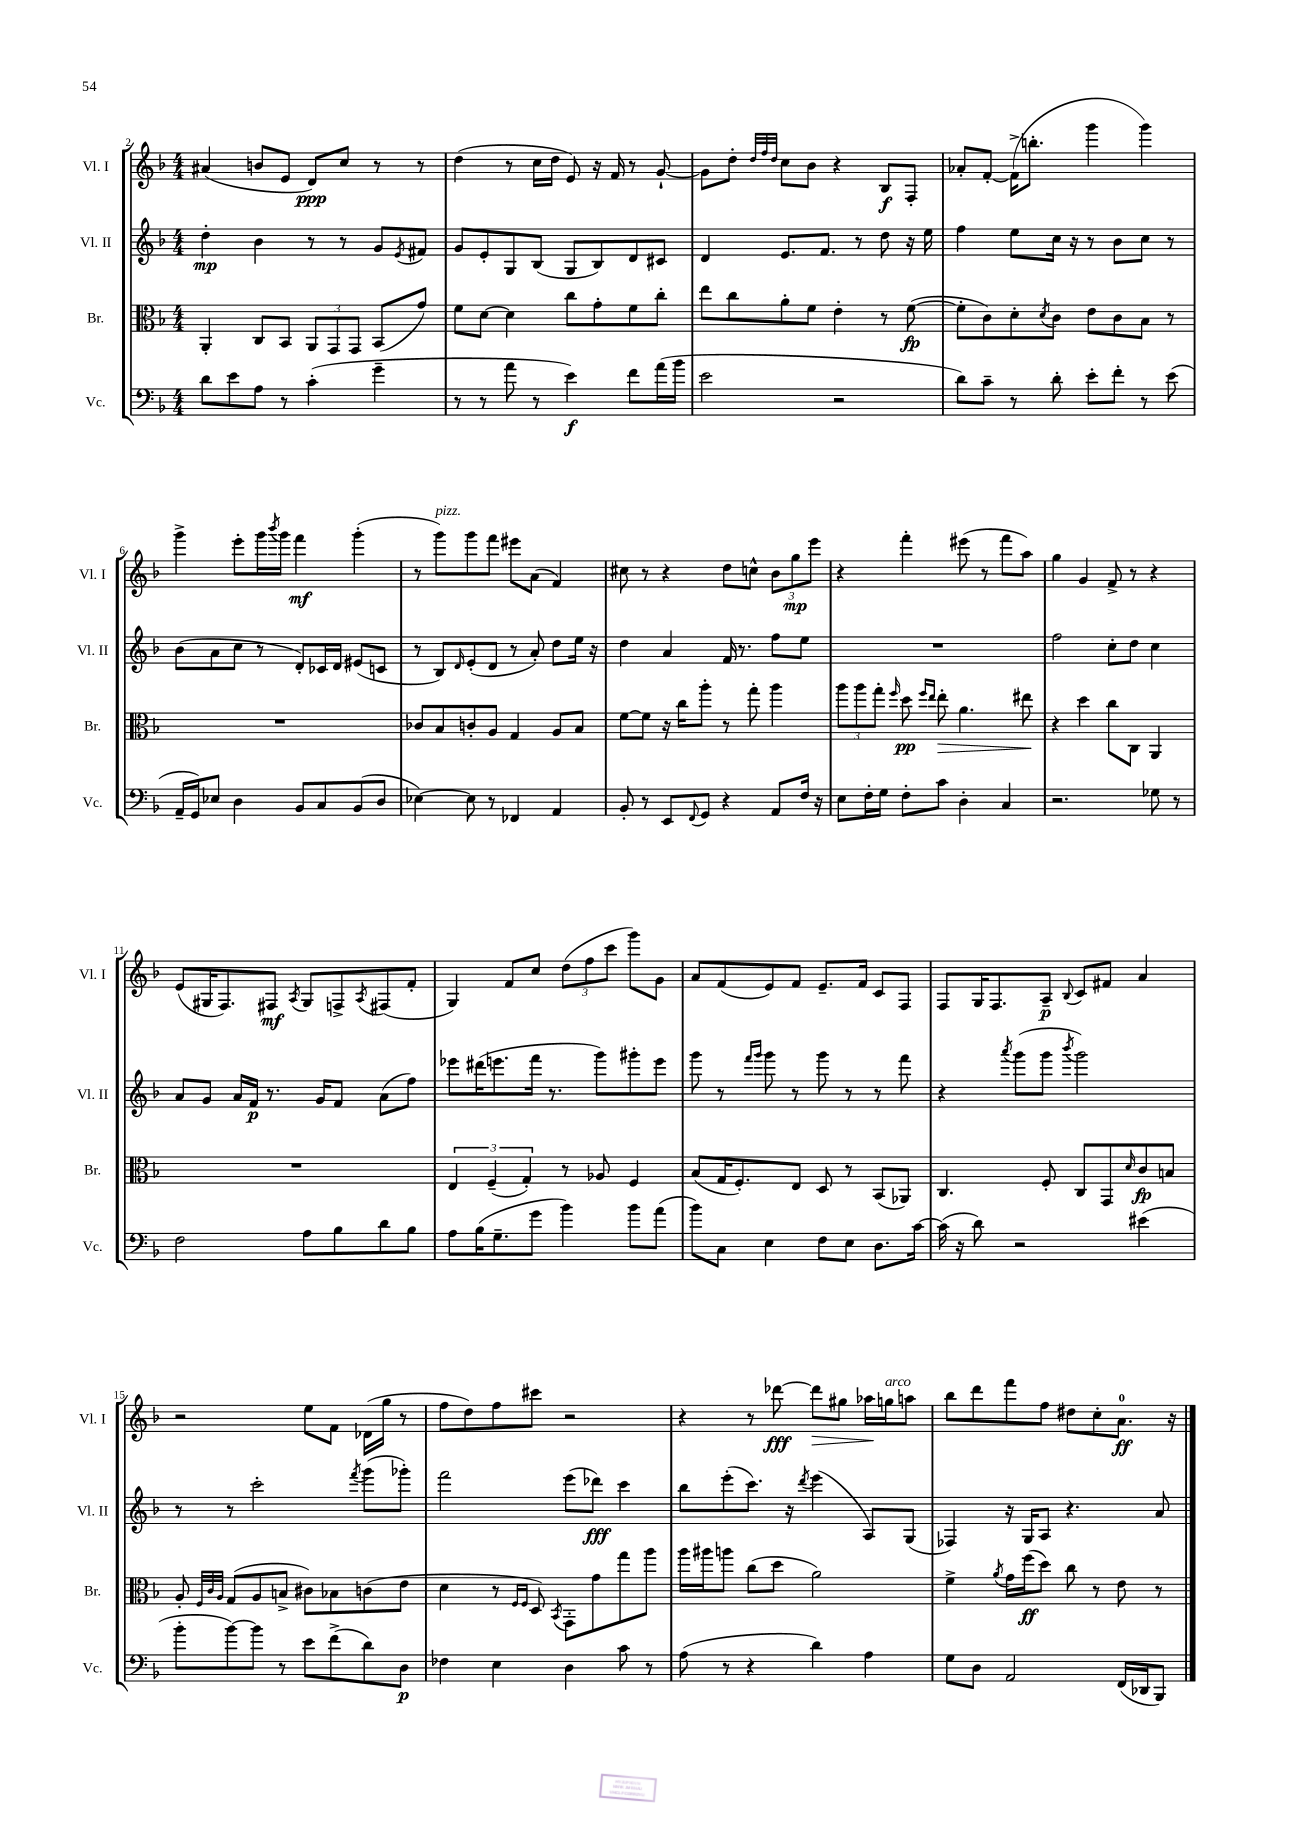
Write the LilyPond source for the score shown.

<<
\new StaffGroup <<
\new Staff = "s0" \with { instrumentName = "Vl. I" shortInstrumentName = "Vl. I" } {
    \clef treble \key f \major \numericTimeSignature \time 4/4
    ais'4( b'8 e'8 d'8\ppp) c''8 r8 r8 |
    d''4( r8 c''16 d''16 e'8) r16 f'16 r8 g'8~-! |
    g'8 d''8-. \grace { d''32 f''32 d''32 } c''8 bes'8 r4 bes8\f f8-. |
    aes'8-. f'8~-. f'16->( b''8.-. g'''4 g'''4) |
    g'''4-> e'''8-. g'''16 \acciaccatura { bes'''8 } g'''16 f'''4\mf g'''4-.( |
    r8 g'''8^\markup { \italic "pizz." }) g'''8 f'''8 eis'''8 a'8( f'4) |
    cis''8 r8 r4 d''8 c''8-^ \tuplet 3/2 { bes'8 g''8\mp e'''8 } |
    r4 f'''4-. eis'''8( r8 f'''8 a''8) |
    g''4 g'4 f'8-> r8 r4 |
    e'8( gis16 f8.) fis8\mf \acciaccatura { a8 } gis8 f8-> \acciaccatura { a8 } fis8( f'8-. |
    g4) f'8 c''8 \tuplet 3/2 { d''8( f''8 c'''8 } g'''8) g'8 |
    a'8 f'8( e'8) f'8 e'8.-- f'16 c'8 f8 |
    f8 g16 f8. a8--\p \appoggiatura { bes8 } c'8 fis'8 a'4 |
    r2 e''8 f'8 des'16( g''16 r8 |
    f''8 d''8) f''8 cis'''8 r2 |
    r4 r8 des'''8~\fff des'''8\> gis''8 aes''16\! g''16^\markup { \italic "arco" } a''8 |
    bes''8 d'''8 f'''8 f''8 dis''8 c''8-. a'8.-0\ff r16 \bar "|." |
}
\new Staff = "s1" \with { instrumentName = "Vl. II" shortInstrumentName = "Vl. II" } {
    \clef treble \key f \major \numericTimeSignature \time 4/4
    d''4-.\mp bes'4 r8 r8 g'8 \acciaccatura { e'8 } fis'8 |
    g'8 e'8-. g8 bes8( g8 bes8) d'8 cis'8 |
    d'4 e'8. f'8. r8 d''8 r16 e''16 |
    f''4 e''8 c''16 r16 r8 bes'8 c''8 r8 |
    bes'8( a'8 c''8 r8 d'8-.) ces'16 d'16 eis'8( c'8 |
    r8 bes8) \grace { d'16 } e'8-.( d'8 r8 a'8-.) d''8 e''16 r16 |
    d''4 a'4 f'16 r8. f''8 e''8 |
    R1 |
    f''2 c''8-. d''8 c''4 |
    a'8 g'8 a'16 f'16\p r8. g'16 f'8 a'8( f''8) |
    ees'''8 dis'''16( e'''8. f'''16 r8. g'''8) gis'''8-. e'''8 |
    g'''8 r8 \grace { f'''16 g'''16 } g'''8 r8 g'''8 r8 r8 f'''8 |
    r4 \acciaccatura { a'''8 } g'''8( g'''8 \acciaccatura { bes'''8 } g'''2) |
    r8 r8 c'''2-. \acciaccatura { f'''8 } g'''8( ges'''8-.) |
    f'''2 e'''8( des'''8\fff) c'''4 |
    bes''8 e'''8-.( c'''8.) r16 \acciaccatura { d'''8 } e'''4( a8) g8( |
    fes4) r16 g16 a8 r4. a'8 \bar "|." |
}
\new Staff = "s2" \with { instrumentName = "Br." shortInstrumentName = "Br." } {
    \clef alto \key f \major \numericTimeSignature \time 4/4
    a,4-. c8 bes,8 \tuplet 3/2 { a,8 g,8 g,8 } bes,8( g'8) |
    f'8 d'8~ d'4 c''8 g'8-. f'8 c''8-. |
    e''8 c''8 a'8-. f'8 e'4-. r8 f'8~\fp( |
    f'8-. c'8) d'8-. \acciaccatura { d'8 } c'8 e'8 c'8 bes8 r8 |
    R1 |
    ces'8 bes8 c'8-. a8 g4 a8 bes8 |
    f'8~ f'8 r16 c''16 a''8-. r8 g''8-. a''4 |
    \tuplet 3/2 { a''8 a''8 g''8-. } \grace { f''16 } d''8\pp \grace { f''16 e''16 } e''8-.\> a'4. eis''8\! |
    r4 d''4 c''8 c8 a,4 |
    R1 |
    \tuplet 3/2 { e4 f4--( g4-.) } r8 aes8 f4 |
    bes8( g16 f8.-.) e8 d8 r8 bes,8( aes,8) |
    c4. f8-. c8 g,8 \grace { d'16 } c'8\fp b8 |
    a8-. \grace { f32 c'32 a32 } g8( a8 b8-> cis'8) bes8 c'8( e'8 |
    d'4 r8 \grace { f16 f16 } d8) \acciaccatura { bes,8 } g,8-. g'8 g''8 a''8 |
    a''16 ais''16 a''8 c''8( d''8 a'2) |
    f'4-> \acciaccatura { a'8 } g'16 f''16\ff( d''8) c''8 r8 e'8 r8 \bar "|." |
}
\new Staff = "s3" \with { instrumentName = "Vc." shortInstrumentName = "Vc." } {
    \clef bass \key f \major \numericTimeSignature \time 4/4
    d'8 e'8 a8 r8 c'4-.( g'4-- |
    r8 r8 a'8 r8 e'4\f) f'8 a'16( bes'16 |
    e'2 r2 |
    d'8) c'8-- r8 d'8-. e'8-. f'8-. r8 e'8( |
    a,16-- g,16) ees8 d4 bes,8 c8 bes,8( d8 |
    ees4~) ees8 r8 fes,4 a,4 |
    bes,8-. r8 e,8 \appoggiatura { f,8 } g,8 r4 a,8 f16 r16 |
    e8 f16-. g16 f8-. c'8 d4-. c4 |
    r2. ges8 r8 |
    f2 a8 bes8 d'8 bes8 |
    a8 bes16( g8.-- g'8 bes'4) bes'8 a'8( |
    bes'8) c8 e4 f8 e8 d8. c'16~ |
    c'16( r16 d'8) r2 eis'4( |
    bes'8-. bes'8~) bes'8 r8 e'8 f'8->( d'8) d8\p |
    fes4 e4 d4 c'8 r8 |
    a8( r8 r4 d'4) a4 |
    g8 d8 a,2 f,16( des,16 bes,,8) \bar "|." |
}
>>
>>
\layout { \context { \Score currentBarNumber = #2 } }
